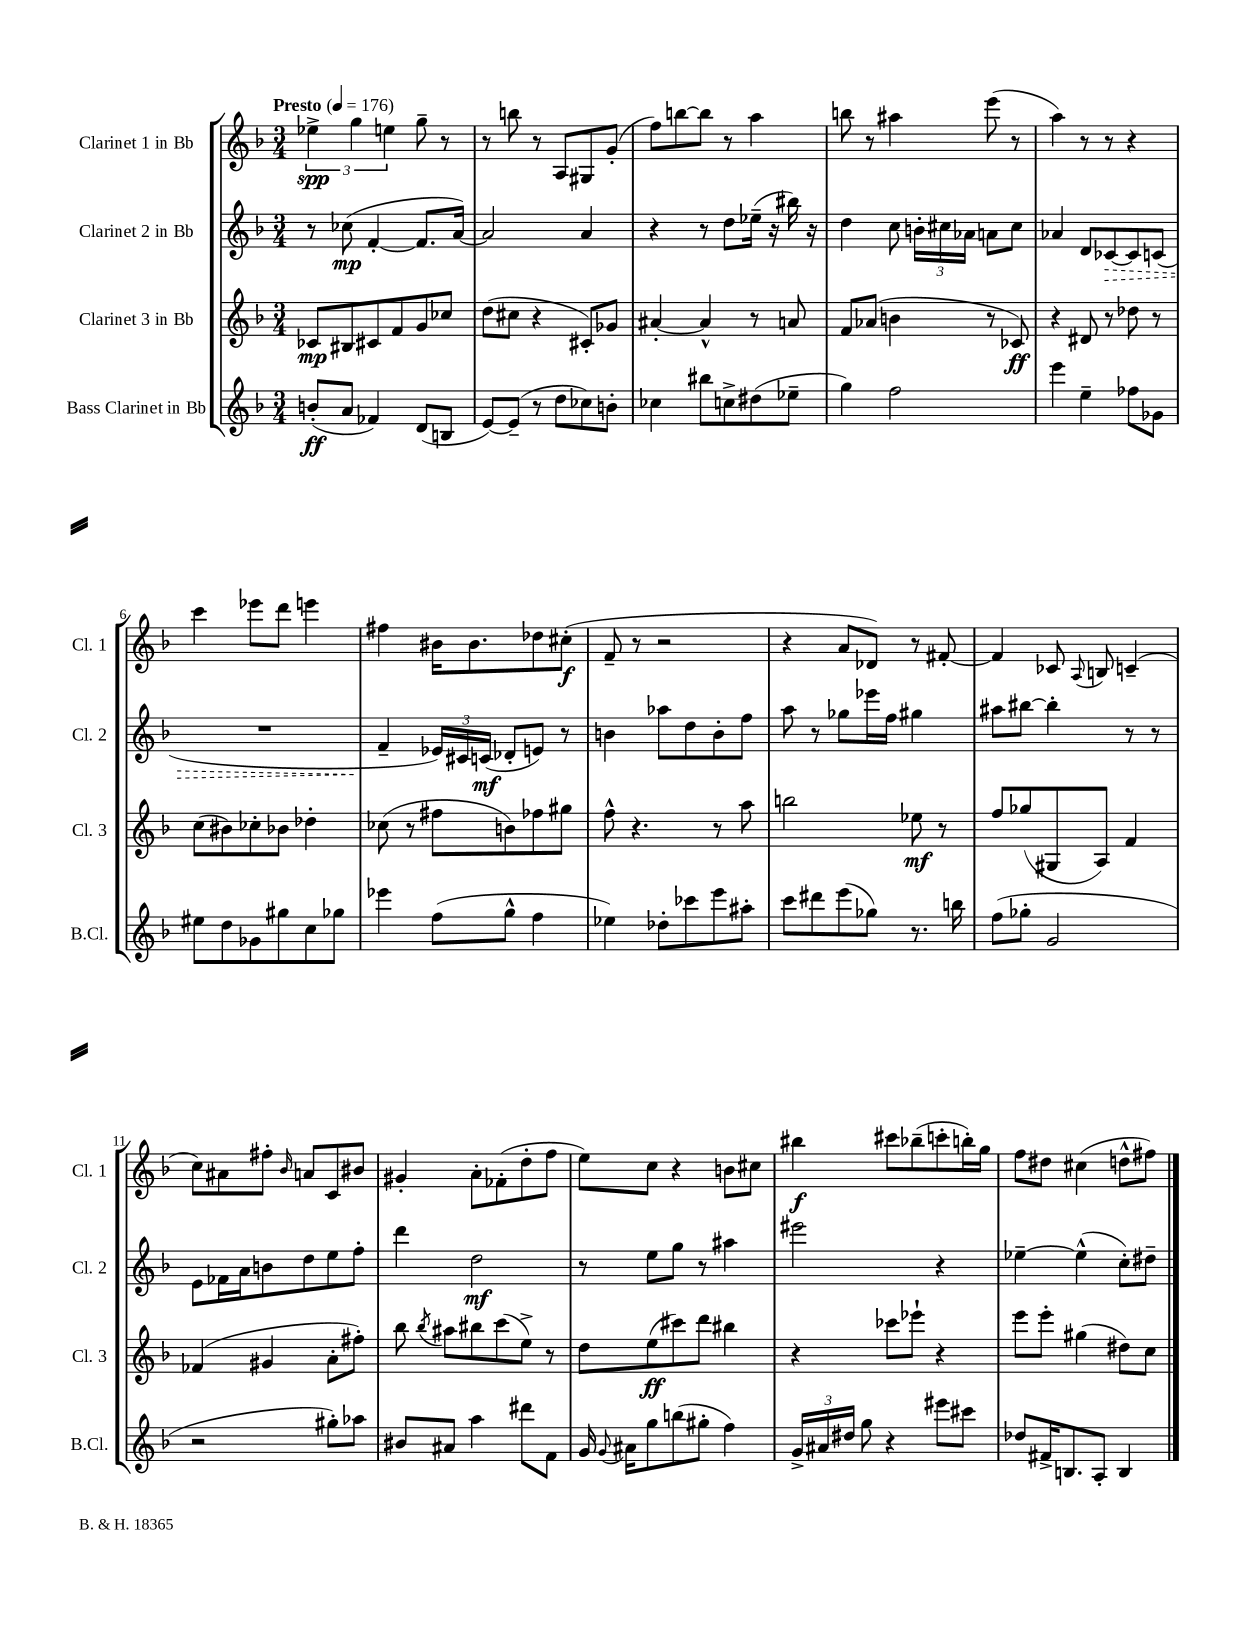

**kern	**dynam	**kern	**dynam	**kern	**dynam	**kern	**dynam
*part4	*part4	*part3	*part3	*part2	*part2	*part1	*part1
*staff4	*staff4	*staff3	*staff3	*staff2	*staff2	*staff1	*staff1
*I"Bass Clarinet in Bb	*	*I"Clarinet 3 in Bb	*	*I"Clarinet 2 in Bb	*	*I"Clarinet 1 in Bb	*
*I'B.Cl.	*	*I'Cl. 3	*	*I'Cl. 2	*	*I'Cl. 1	*
*clefG2	*	*clefG2	*	*clefG2	*	*clefG2	*
*k[b-]	*	*k[b-]	*	*k[b-]	*	*k[b-]	*
*M3/4	*	*M3/4	*	*M3/4	*	*M3/4	*
*MM176	*	*MM176	*	*MM176	*	*MM176	*
=1	=1	=1	=1	=1	=1	=1	=1
!	!	!	!	!	!	!LO:TX:a:B:t=Presto	!
(8bn'/L	ff	8c-X/L	mp	8r	.	6ee-X^\	spp
8a/J	.	8B#X/	.	(8cc-X\	mp	.	.
.	.	.	.	.	.	6gg\	.
4f-X/)	.	8c#X/	.	[4f'/	.	.	.
.	.	.	.	.	.	6een\	.
.	.	8f/	.	.	.	.	.
(8d/L	.	8g/	.	8.f/L]	.	8gg~\	.
8Bn/J	.	8cc-X/J	.	.	.	8r	.
.	.	.	.	[16a/Jk)	.	.	.
=2	=2	=2	=2	=2	=2	=2	=2
[8e/L)	.	(8dd\L	.	2a/]	.	8r	.
(8e~/J]	.	8cc#X\J	.	.	.	8bbn\	.
8r	.	4r	.	.	.	8r	.
8dd\L	.	.	.	.	.	8A/L	.
8cc-X\)	.	8c#X'/L)	.	4a/	.	8G#X/	.
8bn'\J	.	8g-X/J	.	.	.	(8g'/J	.
=3	=3	=3	=3	=3	=3	=3	=3
4cc-X\	.	[4a#X'/	.	4r	.	8ff\L)	.
.	.	.	.	.	.	[8bbn\	.
8bb#X\L	.	4a#^^/]	.	8r	.	8bb\J]	.
8ccn^\	.	.	.	8dd\L	.	8r	.
(8dd#X\	.	8r	.	(16ee-X~\Jk	.	4aa\	.
.	.	.	.	16r	.	.	.
8ee-X~\J	.	8an/	.	16bb#X\)	.	.	.
.	.	.	.	16r	.	.	.
=4	=4	=4	=4	=4	=4	=4	=4
4gg\)	.	8f/L	.	4dd\	.	8bbn\	.
.	.	(8a-X/J	.	.	.	8r	.
2ff\	.	4bn\	.	8cc\	.	4aa#X\	.
.	.	.	.	24bn'\LL	.	.	.
.	.	.	.	24cc#X\	.	.	.
.	.	.	.	24a-X\JJ	.	.	.
.	.	8r	.	8an\L	.	(8eee\	.
.	.	8c-X/)	ff	8cc#\J	.	8r	.
=5	=5	=5	=5	=5	=5	=5	=5
4eee\	.	4r	.	4a-X/	.	4aa\)	.
4ee~\	.	8d#X/	.	8d/L	.	8r	.
!	!	!	!	!	!LO:HP:b	!	!
.	.	8r	.	[8c-X/	>	8r	.
8ff-X\L	.	8dd-X\	.	8c-/]	.	4r	.
8g-X\J	.	8r	.	(8cn/J	.	.	.
!!LO:LB:g=z
=6	=6	=6	=6	=6	=6	=6	=6
8ee#X\L	.	(8cc\L	.	2.r	.	4ccc\	.
8dd\	.	8b#X\)	.	.	.	.	.
8g-X\	.	8cc-X'\	.	.	.	8eee-X\L	.
8gg#X\	.	8b-X\J	.	.	.	8ddd\J	.
8cc\	.	4dd-X'\	.	.	.	4eeen\	.
8gg-X\J	.	.	.	.	.	.	.
=7	=7	=7	=7	=7	=7	=7	=7
4eee-X\	.	(8cc-X\	.	4f~/	.	4ff#X\	.
.	.	8r	.	.	.	.	.
(8ff\L	.	8ff#X\L	.	24e-X/LL)	]	16b#X\KL	.
.	.	.	.	24c#X/	.	.	.
.	.	.	.	.	.	8.b#\	.
.	.	.	.	(24cn/JJ	mf	.	.
8gg^^\J	.	8bn\)	.	8d-X'/L	.	.	.
4ff\	.	8ff-X\	.	8en/J)	.	8dd-X\	.
.	.	8gg#X\J	.	8r	.	(8cc#X'\J	f
=8	=8	=8	=8	=8	=8	=8	=8
4ee-X\)	.	8ff^^\	.	4bn\	.	8f~/	.
.	.	4.r	.	.	.	8r	.
8dd-X'\L	.	.	.	8aa-X\L	.	2r	.
8ccc-X\	.	.	.	8dd\	.	.	.
8eee\	.	8r	.	8b'\	.	.	.
8aa#X'\J	.	8aa\	.	8ff\J	.	.	.
=9	=9	=9	=9	=9	=9	=9	=9
8ccc\L	.	2bbn\	.	8aa\	.	4r	.
8ddd#X\	.	.	.	8r	.	.	.
(8eee\	.	.	.	8gg-X\L	.	8a/L	.
8gg-X\J)	.	.	.	16eee-X\L	.	8d-X/J)	.
.	.	.	.	16ff\JJ	.	.	.
8.r	.	8ee-X\	mf	4gg#X\	.	8r	.
.	.	8r	.	.	.	[8f#X'/	.
16bbn\	.	.	.	.	.	.	.
=10	=10	=10	=10	=10	=10	=10	=10
(8ff\L	.	8ff/L	.	8aa#X\L	.	4f#/]	.
8gg-X'\J	.	(8gg-X/	.	[8bb#X\J	.	.	.
2g/	.	8G#X/	.	4bb#'\]	.	8c-X/	.
.	.	.	.	.	.	8qqA/	.
.	.	8A/J)	.	.	.	8Bn/	.
.	.	4f/	.	8r	.	(4cn~/	.
.	.	.	.	8r	.	.	.
!!LO:LB:g=z
=11	=11	=11	=11	=11	=11	=11	=11
2r	.	(4f-X/	.	8e\L	.	8cc\L)	.
.	.	.	.	16f-X\L	.	8a#X\	.
.	.	.	.	16a\J	.	.	.
.	.	4g#X/	.	8bn\	.	8ff#X'\J	.
.	.	.	.	.	.	16qqb-/	.
.	.	.	.	8dd\	.	8an/L	.
8gg#X'\L)	.	8a'\L	.	8ee\	.	8c/	.
8aa-X\J	.	8ff#X'\J)	.	8ff'\J	.	8b#X/J	.
=12	=12	=12	=12	=12	=12	=12	=12
8b#X/L	.	8bb-\	.	4ddd\	.	4g#X'/	.
.	.	8qbb-/	.	.	.	.	.
8a#X/J	.	8aa#X\L	.	.	.	.	.
4aa\	.	8bb#X\	.	2dd\	mf	8a'\L	.
.	.	(8ccc\	.	.	.	(8f-X'\	.
8ddd#X\L	.	8ee^\J)	.	.	.	8dd'\	.
8f\J	.	8r	.	.	.	8ff\J	.
=13	=13	=13	=13	=13	=13	=13	=13
16g/	.	8dd\L	.	8r	.	8ee\L)	.
8qqg/	.	.	.	.	.	.	.
16a#X\KL	.	.	.	.	.	.	.
8gg\	.	(8ee\	ff	8ee\L	.	8cc\J	.
(8bbn\	.	8ccc#X\)	.	8gg\J	.	4r	.
8gg#X'\J	.	8ddd\J	.	8r	.	.	.
4ff\)	.	4bb#X\	.	4aa#X\	.	8bn\L	.
.	.	.	.	.	.	8cc#X\J	.
=14	=14	=14	=14	=14	=14	=14	=14
24g^/LL	.	4r	.	2eee#X\	.	4bb#X\	f
24a#X/	.	.	.	.	.	.	.
24dd#X/JJ	.	.	.	.	.	.	.
8gg\	.	.	.	.	.	.	.
4r	.	8ccc-X\L	.	.	.	8ccc#X\L	.
.	.	8eee-X`\J	.	.	.	(8bb-X~\	.
8eee#X\L	.	4r	.	4r	.	8cccn'\	.
8ccc#X\J	.	.	.	.	.	16bbn'\L)	.
.	.	.	.	.	.	16gg\JJ	.
=15	=15	=15	=15	=15	=15	=15	=15
8dd-X/L	.	8eee\L	.	[4ee-X~\	.	8ff\L	.
16f#X^/K	.	8eee'\J	.	.	.	8dd#X\J	.
8.Bn/	.	.	.	.	.	.	.
.	.	(4gg#X\	.	(4ee-^^\]	.	(4cc#X\	.
8A'/J	.	.	.	.	.	.	.
4B/	.	8dd#X\L)	.	8cc'\L)	.	8ddn^^\L	.
.	.	8cc\J	.	8dd#X~\J	.	8ff#X\J)	.
==	==	==	==	==	==	==	==
*-	*-	*-	*-	*-	*-	*-	*-
